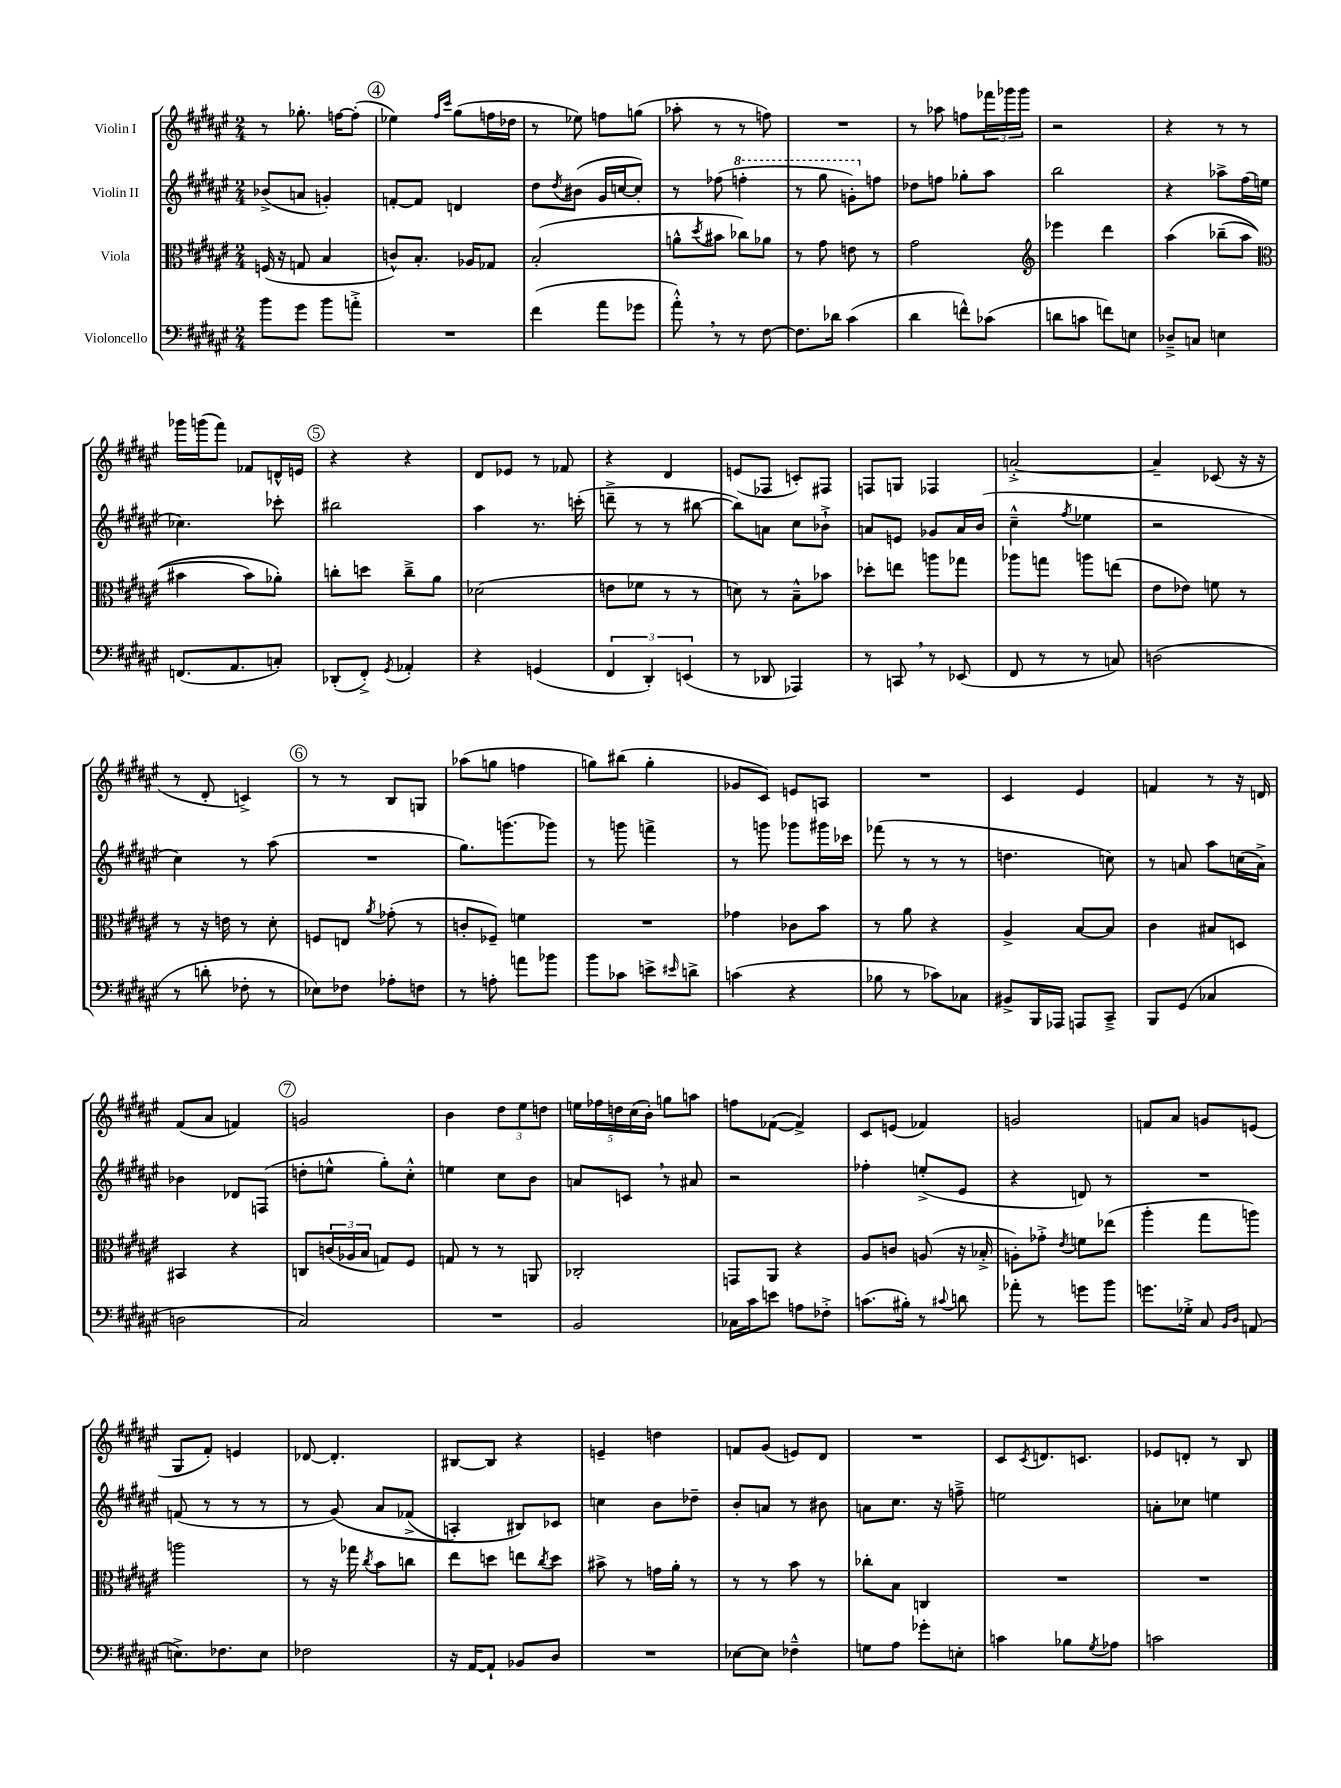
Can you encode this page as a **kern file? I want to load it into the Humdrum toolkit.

**kern	**kern	**kern	**kern
*part4	*part3	*part2	*part1
*staff4	*staff3	*staff2	*staff1
*I"Violoncello	*I"Viola	*I"Violin II	*I"Violin I
*clefF4	*clefC3	*clefG2	*clefG2
*k[f#c#g#d#a#e#]	*k[f#c#g#d#a#e#]	*k[f#c#g#d#a#e#]	*k[f#c#g#d#a#e#]
*M2/4	*M2/4	*M2/4	*M2/4
=28	=28	=28	=28
8b\L	(16Fn/	(8b-X^/L	8r
.	16r	.	.
8g#\J	8Gn/	8an/J	8.gg-X'\
8b\L	4B/	4gn'/)	.
.	.	.	[16ffn\KL
8an'^\J	.	.	(8ff'\J]
!!LO:REH:place=s1:t=4
=29	=29	=29	=29
2r	8cn^^/L)	[8fn'/L	4ee-X\)
.	8.B'/J	8f/J]	.
.	.	.	16qqff#/LL
.	.	.	16qqccc#/JJ
.	.	4dn/	(8gg#\L
.	16A-X/KL	.	.
.	8G-X/J	.	16ffn\L
.	.	.	16dd-X\JJ
=30	=30	=30	=30
(4f#\	(2B'/	8dd#\L	8r
.	.	8qdd#/	.
.	.	(8b#X\J	8ee-X\)
8a#\L	.	16g#/LL	8ffn\L
.	.	[16ccn/J	.
8g-X\J	.	8cc'/J])	(8ggn\J
=31	=31	=31	=31
8a#'^^,\)	8an^^\L	8r	8aa-X'\
.	8qdd#/	.	.
8r	8b#X\J	(8ff-X\	8r
*	*	*8va	*
8r	8cc-X\L)	4fffn'\	8r
[8F#\	8a-X\J	.	8ffn\)
=32	=32	=32	=32
8.F#\L]	8r	8r	2r
.	8g#\	8ggg#\	.
16d-X\Jk	.	.	.
(4c#\	8en\	8ggn'\L)	.
*	*	*X8va	*
.	8r	8ffn\J	.
=33	=33	=33	=33
4d#\	2g#\	8dd-X\L	8r
.	.	8ffn\J	8aa-X\
8fn^^\L)	.	8gg-X'\L	8ffn\L
(8c-X\J	.	8aa#\J	24fff-X\L
.	.	.	24ggg-X\
.	.	.	24ggg-\JJ
=34	=34	=34	=34
*	*clefG2	*	*
8dn\L	4eee-X\	2bb\	2r
8cn\J	.	.	.
8fn\L)	4ddd#\	.	.
8En\J	.	.	.
=35	=35	=35	=35
8D-X~^/L	(4aa#\	4r	4r
8Cn/J	.	.	.
4En\	(8bb-X~\L	8aa-X^\L	8r
.	8aa#\J	(16ff#\L	8r
.	.	16een\JJ	.
!!LO:LB:g=z
=36	=36	=36	=36
*	*clefC3	*	*
(8.FFn/L	4b#X\	4.cc-X\)	16ggg-X\LL
.	.	.	(16gggn\J
.	.	.	8fff#\J)
8.AA#/	.	.	.
.	8b#\L)	.	8f-X/L
8Cn'/J)	8a-X'\J)	8ccc-X'\	16dn^^/L
.	.	.	16en/JJ
!!LO:REH:place=s1:t=5
=37	=37	=37	=37
(8DD-X'/L	8ccn'\L	2bb#X\	4r
8FF#'^/J)	8ddn\J	.	.
8qGG#/	.	.	.
4AA-X'/	8cc~^\L	.	4r
.	8a#\J	.	.
=38	=38	=38	=38
4r	(2d-X\	4aa#\	8d#/L
.	.	.	8e-X/J
(4GGn/	.	8.r	8r
.	.	.	8f-X/
.	.	(16cccn'\	.
=39	=39	=39	=39
6FF#/	8en\L	8dddn~^\	4r
.	8f-X\J	8r	.
6DD#'/)	.	.	.
.	8r	8r	4d#/
(6EEn/	.	.	.
.	8r	[8bb#X\	.
=40	=40	=40	=40
8r	8dn\)	8bb#\L])	(8en/L
8DD-X/	8r	8an\J	8F-X/J
4AAA-X/)	8B~^^\L	8cc#\L	8cn'/L)
.	8b-X\J	8b-X`^\J	8F#X/J
=41	=41	=41	=41
8r	8dd-X'\L	8an/L	8Fn/L
8CCn,/	8een\J	8en/J	8Gn/J
8r	8aan\L	8g-X/L	4F-X/
(8EE-X/	8gg-X\J	16a/L	.
.	.	(16b/JJ	.
=42	=42	=42	=42
8FF#/	8aa-X\L	4cc#~^^\	[2an'^/
8r	8ggn\J	.	.
.	.	8qff#/	.
8r	8aan\L	4ee-X\	.
8Cn/)	(8een\J	.	.
=43	=43	=43	=43
(2Dn\	8e#\L	2r	4a~/]
.	8e-X\J)	.	.
.	8fn\	.	(8c-X/
.	8r	.	16r
.	.	.	16r
!!LO:LB:g=z
=44	=44	=44	=44
8r	8r	4cc#\)	8r
8dn'\	16r	.	8d#'/
.	16en\	.	.
8F-X'\	8r	8r	4cn^/)
8r	8d#'\	(8aa#\	.
!!LO:REH:place=s1:t=6
=45	=45	=45	=45
8E-X\L)	8Fn/L	2r	8r
8F-X\J	8En/J	.	8r
.	8qa#/	.	.
8A-X'\L	(8g-X'\	.	8B/L
8Fn\J	8r	.	8Gn/J
=46	=46	=46	=46
8r	8cn'/L	8.gg#\L)	(8aa-X\L
8An'\	8F-X~/J)	.	8ggn\J
.	.	(8.gggn\	.
8an\L	4fn\	.	4ffn\
8b-X\J	.	8ggg-X\J)	.
=47	=47	=47	=47
8b\L	2r	8r	8ggn\L)
8c-X\J	.	8gggn\	(8bb#X\J
8en^\L	.	4fffn^\	4gg'\
16qqe#X/	.	.	.
8dn^\J	.	.	.
=48	=48	=48	=48
(4cn\	4g-X\	8r	8g-X/L
.	.	8gggn\	8c#/J)
4r	8c-X\L	8ggg-X\L	8en/L
.	8b\J	16ggg#X\L	8An/J
.	.	16ccc-X\JJ	.
=49	=49	=49	=49
8B-X\	8r	(8fff-X\	2r
8r	8a#\	8r	.
8c-X\L)	4r	8r	.
8C-X\J	.	8r	.
=50	=50	=50	=50
8BB#X^/L	4A#^/	4.ddn\	4c#/
16BBB/L	.	.	.
16AAA-X/JJ	.	.	.
8AAAn/L	[8B/L	.	4e#/
8CC#~^/J	8B/J]	8ccn\)	.
=51	=51	=51	=51
8BBB/L	4c#\	8r	4fn/
(8GG#/J	.	8an/	.
4C-X/	8B#X/L	8aa#\L	8r
.	8Dn/J	(16ccn\L	16r
.	.	16a^\JJ)	16dn/
!!LO:LB:g=z
=52	=52	=52	=52
2Dn\	4BB#X/	4b-X\	(8f#/L
.	.	.	8a#/J
.	4r	8d-X/L	4fn/)
.	.	(8Fn/J	.
!!LO:REH:place=s1:t=7
=53	=53	=53	=53
2C#/)	8Cn/L	8ddn'\L	2gn/
.	(24cn/L	8een^^\J	.
.	24A-X/	.	.
.	24B/JJ	.	.
.	8Gn/L)	8gg#'\L)	.
.	8F#/J	8cc#'^^\J	.
=54	=54	=54	=54
2r	8Gn/	4een\	4b\
.	8r	.	.
.	8r	8cc#\L	12dd#\L
.	.	.	12ee#\
.	8AAn/	8b\J	.
.	.	.	12ddn\J
=55	=55	=55	=55
2BB/	2C-X'/	8an/L	20een\LL
.	.	.	20ff-X\
.	.	.	20ddn\
.	.	8cn,/J	.
.	.	.	(20cc#\
.	.	.	20b'\JJ)
.	.	8r	8ggn\L
.	.	8a#X/	8aan\J
=56	=56	=56	=56
16C-X\LL	8GGn/L	2r	8ffn\L
16c#\J	.	.	.
8en\J	8AA#/J	.	([8f-X\J
8An\L	4r	.	4f-^/])
8F-X'^\J	.	.	.
=57	=57	=57	=57
(8.cn\L	8A#/L	4ff-X'\	8c#/L
.	8cn/J	.	(8en/J
16B#X'\Jk)	.	.	.
8r	(8An/	(8een'^/L	4f-X/)
8qqc#X/	.	.	.
8dn\	16r	8e#/J	.
.	16B-X'^/	.	.
=58	=58	=58	=58
8a-X'\	8An'\L)	4r	2gn/
8r	8g-X'^\J	.	.
.	8qe#/	.	.
8gn\L	8fn\L	8dn/)	.
8b\J	(8ee-X\J	8r	.
=59	=59	=59	=59
8.gn\L	4aa#'\	2r	8fn/L
.	.	.	8a#/J
16G-X'^\Jk	.	.	.
8C#/	8gg#\L	.	8gn/L
16qqBB/LL	.	.	.
16qqD#/JJ	.	.	.
(8AAn/	8aan\J)	.	(8en/J
!!LO:LB:g=z
=60	=60	=60	=60
8.En^\L)	2aan\	(8fn/	8G#/L
.	.	8r	8f#'/J)
8.F-X\	.	.	.
.	.	8r	4en/
8E\J	.	8r	.
=61	=61	=61	=61
2F-X\	8r	8r	[8d-X/
.	16r	(8g#/)	4.d-'/]
.	16gg-X\	.	.
.	8qcc#/	.	.
.	8b\L	8a#/L	.
.	8ccn\J	(8f-X^/J	.
=62	=62	=62	=62
16r	8ee#\L	4An'/)	[8B#X/L
[16AA#/KL	.	.	.
8AA#`/J]	8ddn\J	.	8B#/J]
8BB-X/L	8een\L	8B#X/L)	4r
.	8qcc#/	.	.
8D#/J	8dd\J	8c-X/J	.
=63	=63	=63	=63
2r	8b#X^\	4ccn\	4en~/
.	8r	.	.
.	16gn\LL	8b\L	4ddn\
.	16a#'\JJ	.	.
.	8r	8dd-X~\J	.
=64	=64	=64	=64
[8E-X\L	8r	8b'/L	8fn/L
8E-\J]	8r	8an/J	(8g#/J
4F-X~^^\	8b\	8r	8en/L)
.	8r	8b#X\	8d#/J
=65	=65	=65	=65
8Gn\L	8cc-X'\L	8an\L	2r
8A#\J	8B\J	8.cc#\J	.
8g-X'\L	4Cn/	.	.
.	.	16r	.
8En'\J	.	8ffn~^\	.
=66	=66	=66	=66
4cn\	2r	2een\	8c#/L
.	.	.	8qc#/
.	.	.	8.dn/
8B-X\L	.	.	.
.	.	.	8.cn/J
8qG#/	.	.	.
8A-X\J	.	.	.
=67	=67	=67	=67
2cn\	2r	8an'\L	8e-X/L
.	.	8cc-X\J	8dn'/J
.	.	4een\	8r
.	.	.	8B/
==	==	==	==
*-	*-	*-	*-
